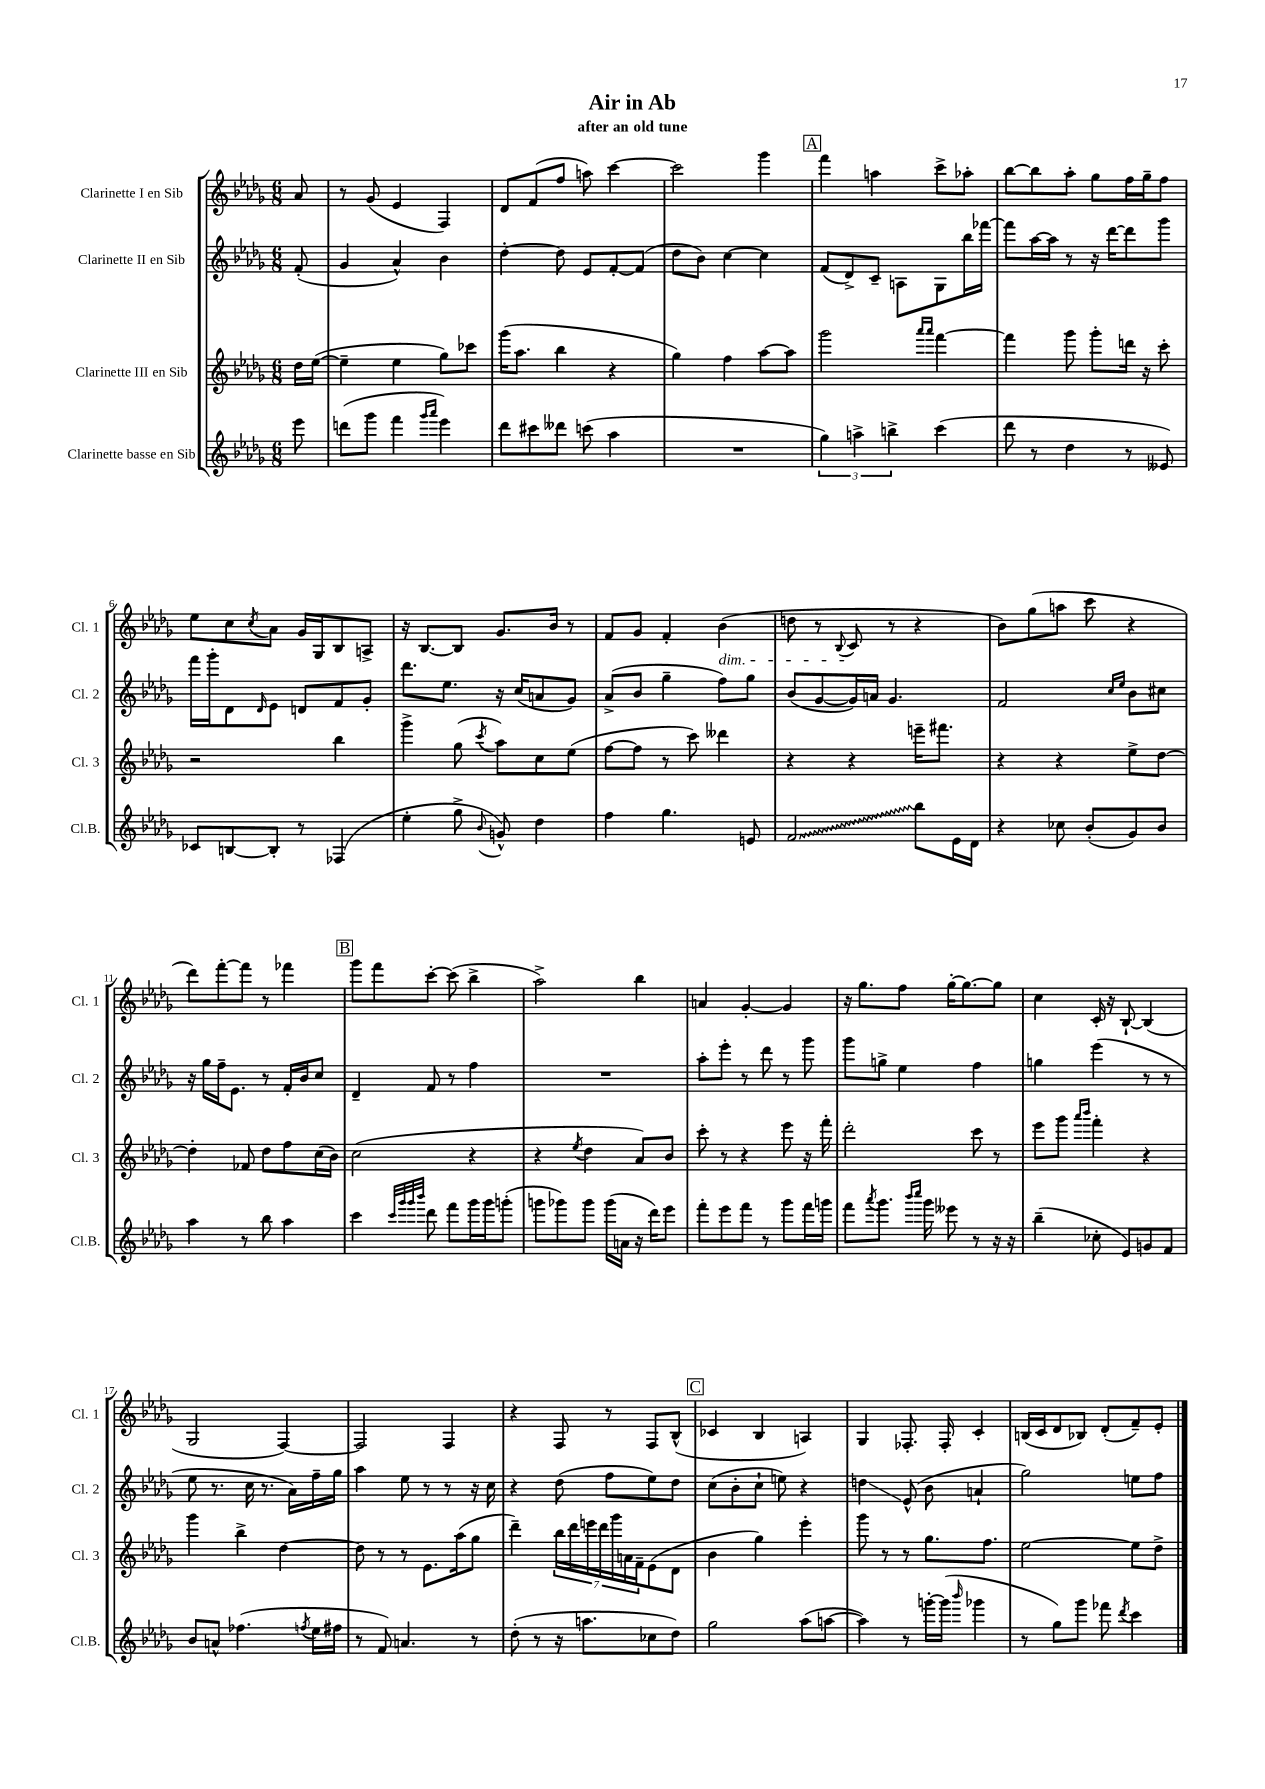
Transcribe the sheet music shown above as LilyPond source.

\header { title = "Air in Ab" subtitle = "after an old tune" }
<<
\new StaffGroup <<
\new Staff = "s0" \with { instrumentName = "Clarinette I en Sib" shortInstrumentName = "Cl. 1" } {
    \clef treble \key des \major \numericTimeSignature \time 6/8 \partial 8
    aes'8 |
    r8 ges'8( ees'4 f4) |
    des'8 f'8( f''8 a''8) c'''4~ |
    c'''2 ges'''4 |
    \mark \markup { \box "A" } f'''4 a''4 c'''8-> aes''8-. |
    bes''8~ bes''8 aes''8-. ges''8 f''16 ges''16-- f''8 |
    ees''8 c''8 \acciaccatura { c''8 } aes'8 ges'16 ges16 bes8 a8-> |
    r16 bes8.~ bes8 ges'8. bes'16 r8 |
    f'8 ges'8 f'4-. bes'4\dim( |
    d''8 r8 \appoggiatura { bes8 } c'8\! r8 r4 |
    bes'8) ges''8( a''8 c'''8 r4 |
    des'''8) f'''8~-. f'''8 r8 fes'''4 |
    \mark \markup { \box "B" } ges'''8 f'''8 c'''8~-. c'''8( bes''4-> |
    aes''2->) bes''4 |
    a'4 ges'4~-. ges'4 |
    r16 ges''8. f''8 ges''16~-. ges''8.~ ges''8 |
    c''4 c'16-. r16 bes8~-! bes4( |
    ges2 f4~) |
    f2 f4 |
    r4 f8 r8 f8 bes8-^( |
    \mark \markup { \box "C" } ces'4 bes4 a4) |
    ges4 fes8.-. fes16-. c'4-. |
    b16( c'16 des'8 bes8) des'8-.( f'8--) ees'8-. \bar "|." |
}
\new Staff = "s1" \with { instrumentName = "Clarinette II en Sib" shortInstrumentName = "Cl. 2" } {
    \clef treble \key des \major \numericTimeSignature \time 6/8 \partial 8
    f'8-.( |
    ges'4 aes'4-^) bes'4 |
    des''4~-. des''8 ees'8 f'8~-. f'8( |
    des''8 bes'8) c''4~ c''4 |
    \mark \markup { \box "A" } f'8( des'8->) c'8-- a8 ges8 bes''16 fes'''16~ |
    fes'''8 aes''16~ aes''16 r8 r16 des'''16~ des'''8 ges'''8 |
    f'''16 ges'''16-. des'8 \grace { des'16 } ees'8 d'8 f'8 ges'8-. |
    des'''8. ees''8. r16 c''16( a'8 ges'8) |
    aes'8->( bes'8 ges''4-- f''8) ges''8 |
    bes'8( ges'8~ ges'16) a'16 ges'4. |
    f'2 \grace { c''16 ees''16 } bes'8 cis''8 |
    r16 ges''16 f''16-- ees'8. r8 f'16-. bes'16 c''8 |
    \mark \markup { \box "B" } des'4-- f'8 r8 f''4 |
    R2. |
    aes''8-. ees'''8-. r8 des'''8 r8 ges'''8 |
    ges'''8 g''8-> ees''4 f''4 |
    g''4 ees'''4( r8 r8 |
    ees''8 r8. c''16 r8. aes'16) f''16-- ges''16 |
    aes''4 ees''8 r8 r8 r16 c''16 |
    r4 des''8( f''8 ees''8) des''8 |
    \mark \markup { \box "C" } c''8( bes'8-. c''8-! e''8) r4 |
    d''4\glissando ees'8-^( bes'8 a'4-! |
    ges''2) e''8 f''8 \bar "|." |
}
\new Staff = "s2" \with { instrumentName = "Clarinette III en Sib" shortInstrumentName = "Cl. 3" } {
    \clef treble \key des \major \numericTimeSignature \time 6/8 \partial 8
    des''16 ees''16~( |
    ees''4-- ees''4 ges''8) ces'''8 |
    ges'''16( aes''8. bes''4 r4 |
    ges''4) f''4 aes''8~ aes''8 |
    \mark \markup { \box "A" } ges'''2 \grace { aes'''16 aes'''16 } f'''4~ |
    f'''4 ges'''8 ges'''8-. d'''16 r16 c'''8-. |
    r2 bes''4 |
    ges'''4-> ges''8( \acciaccatura { c'''8 } aes''8) c''8 ees''8( |
    f''8~ f''8 r8 c'''8) deses'''4 |
    r4 r4 e'''16-- fis'''8. |
    r4 r4 ees''8-> des''8~ |
    des''4-. fes'8 des''8 f''8 c''16( bes'16) |
    \mark \markup { \box "B" } c''2( r4 |
    r4 \acciaccatura { ees''8 } des''4 aes'8) bes'8 |
    c'''8-. r8 r4 ees'''8 r16 f'''16-. |
    des'''2-. c'''8 r8 |
    ees'''8 ges'''8 \grace { aes'''16 bes'''16 } f'''4-. r4 |
    ges'''4 bes''4-> des''4~ |
    des''8 r8 r8 ees'8. aes''16( ges''8 |
    des'''4--) \tuplet 7/4 { bes''16 des'''16 e'''16 des'''16 ges'''16 a'16 f'16-- } ees'8( des'8 |
    \mark \markup { \box "C" } bes'4 ges''4) ees'''4-. |
    ges'''8 r8 r8 ges''8. f''8. |
    ees''2~ ees''8 des''8-> \bar "|." |
}
\new Staff = "s3" \with { instrumentName = "Clarinette basse en Sib" shortInstrumentName = "Cl.B." } {
    \clef treble \key des \major \numericTimeSignature \time 6/8 \partial 8
    ees'''8 |
    d'''8( ges'''8 f'''4 \grace { ges'''16 aes'''16 } ees'''4) |
    des'''8 cis'''8 deses'''8 c'''8( aes''4 |
    R2. |
    \mark \markup { \box "A" } \tuplet 3/2 { ges''4) a''4-> b''4-> } c'''4( |
    des'''8 r8 des''4 r8 eeses'8) |
    ces'8 b8~ b8-. r8 fes4( |
    ees''4-. ges''8-> \appoggiatura { bes'8 } g'8-^) des''4 |
    f''4 ges''4. e'8 |
    \once \override Glissando.style = #'zigzag f'2\glissando bes''8 ees'16 des'16 |
    r4 ces''8 bes'8-.( ges'8) bes'8 |
    aes''4 r8 bes''8 aes''4 |
    \mark \markup { \box "B" } c'''4 \grace { c'''32 ges'''32 ges'''32 bes'''32 } des'''8 f'''8 ges'''16 ges'''16 g'''8-.( |
    g'''8 ges'''8) ges'''8 ges'''16( a'16 r16 des'''16) ees'''8 |
    f'''8-. ees'''8 f'''8 r8 ges'''8 f'''16 g'''16 |
    f'''8 \acciaccatura { aes'''8 } ges'''8. \grace { bes'''16 c''''16 } ges'''16 eeses'''8 r8 r16 r16 |
    bes''4--( ces''8-. ees'8) g'8 f'8 |
    bes'8 a'8-^ fes''4.( \acciaccatura { f''8 } ees''16 fis''16 |
    r8 f'8) a'4. r8 |
    des''8-.( r8 r16 a''8. ces''8 des''8) |
    \mark \markup { \box "C" } ges''2 aes''8( a''8~ |
    a''4) r8 g'''16~-. g'''16( \grace { bes'''16 } ges'''4 |
    r8 ges''8) ges'''8 fes'''8 \acciaccatura { des'''8 } c'''4 \bar "|." |
}
>>
>>
